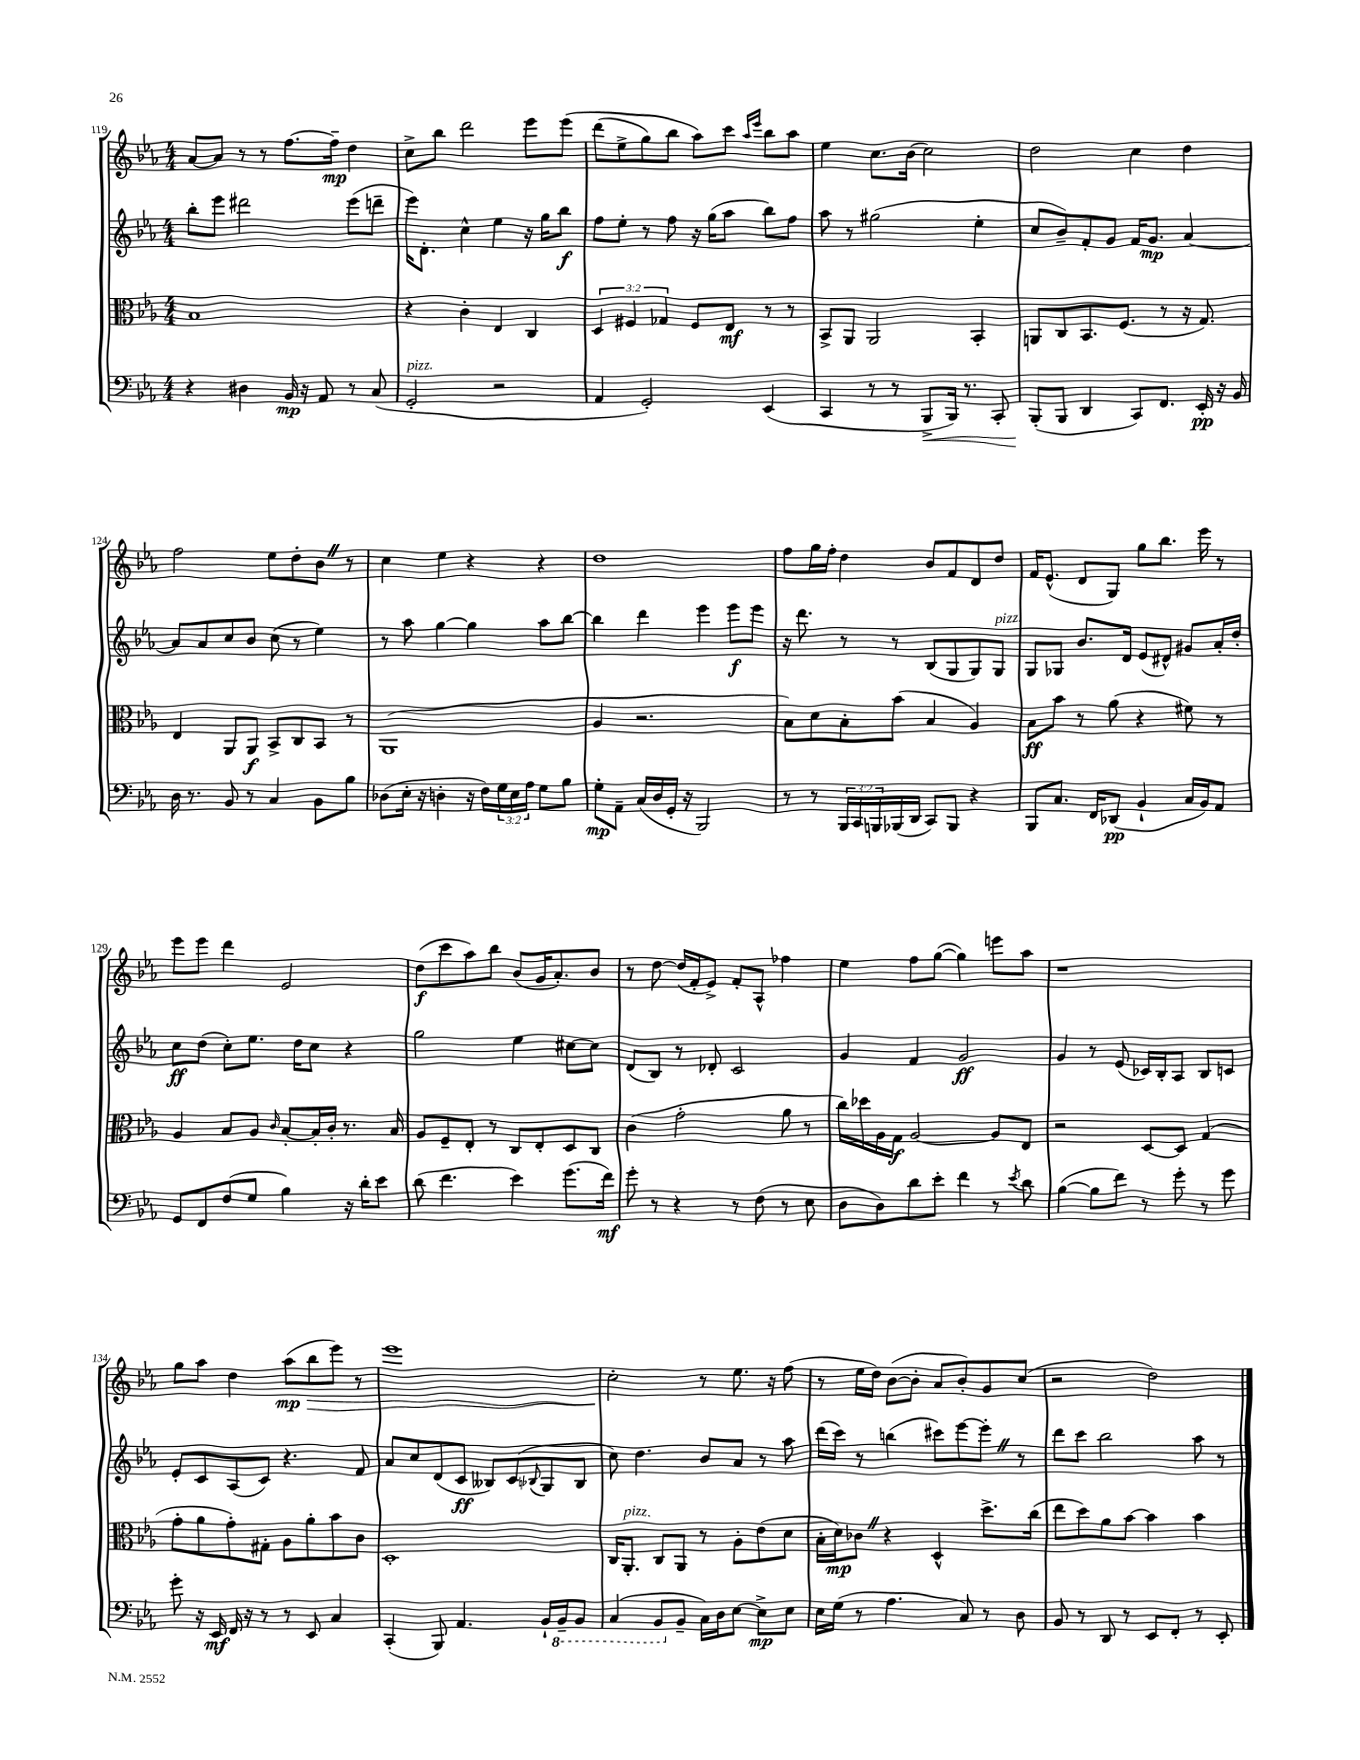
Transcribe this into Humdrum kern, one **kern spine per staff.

**kern	**kern	**kern	**kern
*staff4	*staff3	*staff2	*staff1
*clefF4	*clefC3	*clefG2	*clefG2
*k[b-e-a-]	*k[b-e-a-]	*k[b-e-a-]	*k[b-e-a-]
*M4/4	*M4/4	*M4/4	*M4/4
4r	1B-	8bb-'\L	[8a-/L
.	.	8eee-\J	8a-/]J
4D#\	.	2ddd#\	8r
.	.	.	8r
16BB-/	.	.	[8.ff\L
16r	.	.	.
8AA-/	.	.	.
.	.	.	16ff~\]Jk
8r	.	(8eee-\L	4dd\
(8C/	.	8ddd~\J	.
=	=	=	=
2GG'/	4r	16eee-\LK)	8cc^\L
.	.	8.d'\J	.
.	.	.	8bb-\J
.	4c'\	4cc^^\	2ddd\
2r	4E-/	4ee-\	.
.	4C/	16r	8eee-\L
.	.	16gg\LK	.
.	.	8bb-\J	&(8eee-\J
=	=	=	=
4AA-/	6D/	8ff\L	(8ddd\L
.	.	8ee-'\J	8ee-^\
.	6F#/	.	.
2GG'/)	.	8r	8gg\)
.	6G-/	.	.
.	.	8ff\	8bb-\J
.	8F#/L	16r	8aa-\L&)
.	.	(16gg\LK	.
.	8E-/J	8aa-\J	8ccc\J
.	.	.	16qqaa-/LL
.	.	.	16qqeee-/JJ
(4EE-/	8r	8bb-\L)	8bb-\L
.	8r	8ff\J	8aa-\J
=	=	=	=
4CC/	8BB-^/L	8aa-\	4ee-\
.	8AA-/J	8r	.
8r	2AA-/	(2gg#\	8.cc\L
8r	.	.	.
.	.	.	(16b-\Jk
8BBB-^/L	.	.	2cc\)
16BBB-/Jk)	.	.	.
8.r	.	.	.
.	4BB-'/	4ee-'\	.
8CC'/	.	.	.
=	=	=	=
(8BBB-'/L	8AA/L	8cc/L	2dd\
8BBB-/J	8C/	8b-~/)	.
4DD/	8.BB-/	8f'/	.
.	.	8g/J	.
.	(8.F/J	.	.
8CC/L)	.	16f/LK	4cc\
.	.	8.g/J	.
8.FF/J	8r	.	.
.	16r	[4a-/	4dd\
16EE-'/	8.G/)	.	.
16r	.	.	.
16BB-/	.	.	.
=	=	=	=
16D\	4E-/	8a-/]L	2ff\
8.r	.	.	.
.	.	8a-/	.
8BB-/	8AA-/L	8cc/	.
8r	8AA-/J	8b-/J	.
4C/	8BB-^/L	(8cc\	8ee-\L
.	8C/	8r	8dd'\
8BB-\L	8BB-/J	4ee-\)	8b-\J
8B-\J	8r	.	8r
=	=	=	=
(8D-\L	(1AA-	8r	4cc\
16E-'\Jk	.	8aa-\	.
16r	.	.	.
4D'\	.	[4gg\	4ee-\
16r	.	4gg\]	4r
16F\LL)	.	.	.
24G\	.	.	.
24E-\	.	.	.
24A-\JJ	.	.	.
8G\L	.	8aa-\L	4r
8B-\J	.	[8bb-\J	.
=	=	=	=
8G'\L	4A-/	4bb-\]	1dd
8AA-~\J	.	.	.
(16C/LL	2.r	4ddd\	.
16D/	.	.	.
16GG'/JJ	.	.	.
16r	.	.	.
2BBB-/)	.	4eee-\	.
.	.	8eee-\L	.
.	.	8eee-\J	.
=	=	=	=
8r	8B-\L)	16r	8ff\L
.	.	8.ddd\	.
8r	8d\	.	16gg\L
.	.	.	16ff'\JJ
24BBB-/LL	8B-'\	8r	4dd\
24CC/	.	.	.
24BBB/	.	.	.
(16BBB-/	(8b-\J	8r	.
16DD/JJ	.	.	.
8CC/L)	4B-/	(8B-/L	8b-/L
8BBB-/J	.	8G/	8f/
4r	4A-/)	8G/)	8d/
.	.	8G/J	8dd/J
=	=	=	=
8BBB-/L	8B-\L	8G/L	16f/LK
.	.	.	(8.e-^^/J
8.C/J	8b-\J	8G-/J	.
.	8r	8.b-/L	8d/L
16FF/LK	.	.	.
(8DD-/J	(8a-\	.	8G/J)
.	.	16d/Jk	.
4BB-`/	4r	(8e-/L	8gg\L
.	.	8d#^^/J)	8.bb-\J
16C/LL	8f#\)	8g#/L	.
16BB-/J)	.	.	16eee-\
8AA-/J	8r	16a-'/L	8r
.	.	16dd'/JJ	.
=	=	=	=
8GG/L	4A-/	8cc\L	8eee-\L
8FF/	.	(8dd\J	8eee-\J
(8F/	8B-/L	8cc'\L)	4ddd\
8G/J	8A-/J	8.ee-\J	.
.	16qqc/	.	.
4B-\)	[8B-'/L	.	2e-/
.	.	16dd\LK	.
.	16B-'/]L	8cc\J	.
.	16c'/JJ	.	.
16r	8.r	4r	.
16d'\LK	.	.	.
8e-\J	.	.	.
.	16B-/	.	.
=	=	=	=
(8d\	8A-/L	2gg\	(8dd\L
4.f\	8F~/	.	8ccc\
.	8E-'/J	.	8aa-\)
.	8r	.	8bb-\J
4e-\)	8C/L	4ee-\	(8b-/L
.	8E-'/	.	16g/K
.	.	.	8.a-'/)
(8.g\L	8D/	[8cc#\L	.
.	8C/J	8cc#\]J	8b-/J
16f\Jk)	.	.	.
=	=	=	=
8g'\	(4c\	(8d/L	8r
8r	.	8B-/J)	[8dd\
4r	2g'\	8r	(16dd/]LL
.	.	.	16f'/J
.	.	8d-'/	8e-^/J)
8r	.	2c/	8f'/L
(8F\	.	.	8A-^^/J
8r	8a-\	.	4ff-\
8E-\	8r	.	.
=	=	=	=
8D\L	16cc\LL)	4g/	4ee-\
.	16dd-\	.	.
8D\)	16A-\	.	.
.	16G\JJ	.	.
8d\	[2A-/	4f/	8ff\L
8e-'\J	.	.	([8gg\J
4f\	.	2g/	4gg\])
8r	8A-/]L	.	8eee\L
8qe-/	.	.	.
8d\	8E-/J	.	8aa-\J
=	=	=	=
([4B-\	2r	4g/	1r
8B-\]L	.	8r	.
8f\J)	.	(8e-/	.
8r	[8D/L	16c-/LL)	.
.	.	16B-'/J	.
8g'\	8D/]J	8A-/J	.
8r	(4G/	8B-/L	.
8g\	.	8c/J	.
=	=	=	=
8g'\	8g'\L	8e-'/L	8gg\L
16r	8a-\	8c/	8aa-\J
16EE-/	.	.	.
16FF/	8g'\)	(8A-/	4dd\
16r	.	.	.
8r	8G#'\J	8c/J)	.
8r	8A-\L	4.r	(8aa-\L
8EE-/	8a-'\	.	8bb-\
4C/	8b-\	.	8eee-\J)
.	8c\J	8f/	8r
=	=	=	=
(4CC'/	1D'	8a-/L	1eee-
.	.	8cc/	.
8BBB-/)	.	(8d/	.
4.AA-/	.	8c/J	.
.	.	8B--/L)	.
.	.	(8c/	.
.	.	8qqB-/	.
16BB-`/LL	.	8G/	.
16BBB-~/J	.	.	.
8BBB-/J	.	8B-/J	.
=	=	=	=
(4CC/	16C/LK	8cc\)	2cc'\
.	8.AA-'/J	.	.
.	.	4.dd\	.
8BBB-/L	8C/L	.	.
8BB-~/J	8AA-/J	.	.
16C\LL)	8r	8b-/L	8r
16D\J	.	.	.
[8E-\J	8A-'\L	8a-/J	8.ee-\
8E-^\]L	(8e-\	8r	.
.	.	.	16r
8E-\J	8d\J	8aa-\	(8ff\
=	=	=	=
16E-\LL	16B-'\LL	(16ddd\LL	8r
(16G\JJ	16d\J)	16ccc\JJ)	.
8r	8c-\J	8r	16ee-\LL
.	.	.	16dd\JJ)
4.A-\	4r	(4bb\	([8b-\L
.	.	.	8b-'\]J
.	4D^^/	8ccc#\L)	8a-/L
8C/)	.	[8eee-\	8b-'/)
8r	8.dd^\L	8eee-'\]J	8g/
8D\	.	8r	(8cc/J
.	(16cc\Jk	.	.
=	=	=	=
8BB-/	8ee-\L	8ddd\L	2r
8r	8dd\)	8ccc\J	.
8DD/	8a-\	2bb-\	.
8r	[8b-\J	.	.
8EE-/L	4b-\]	.	2dd\)
8FF'/J	.	.	.
8r	4b-\	8aa-\	.
8EE-'/	.	8r	.
==	==	==	==
*-	*-	*-	*-
